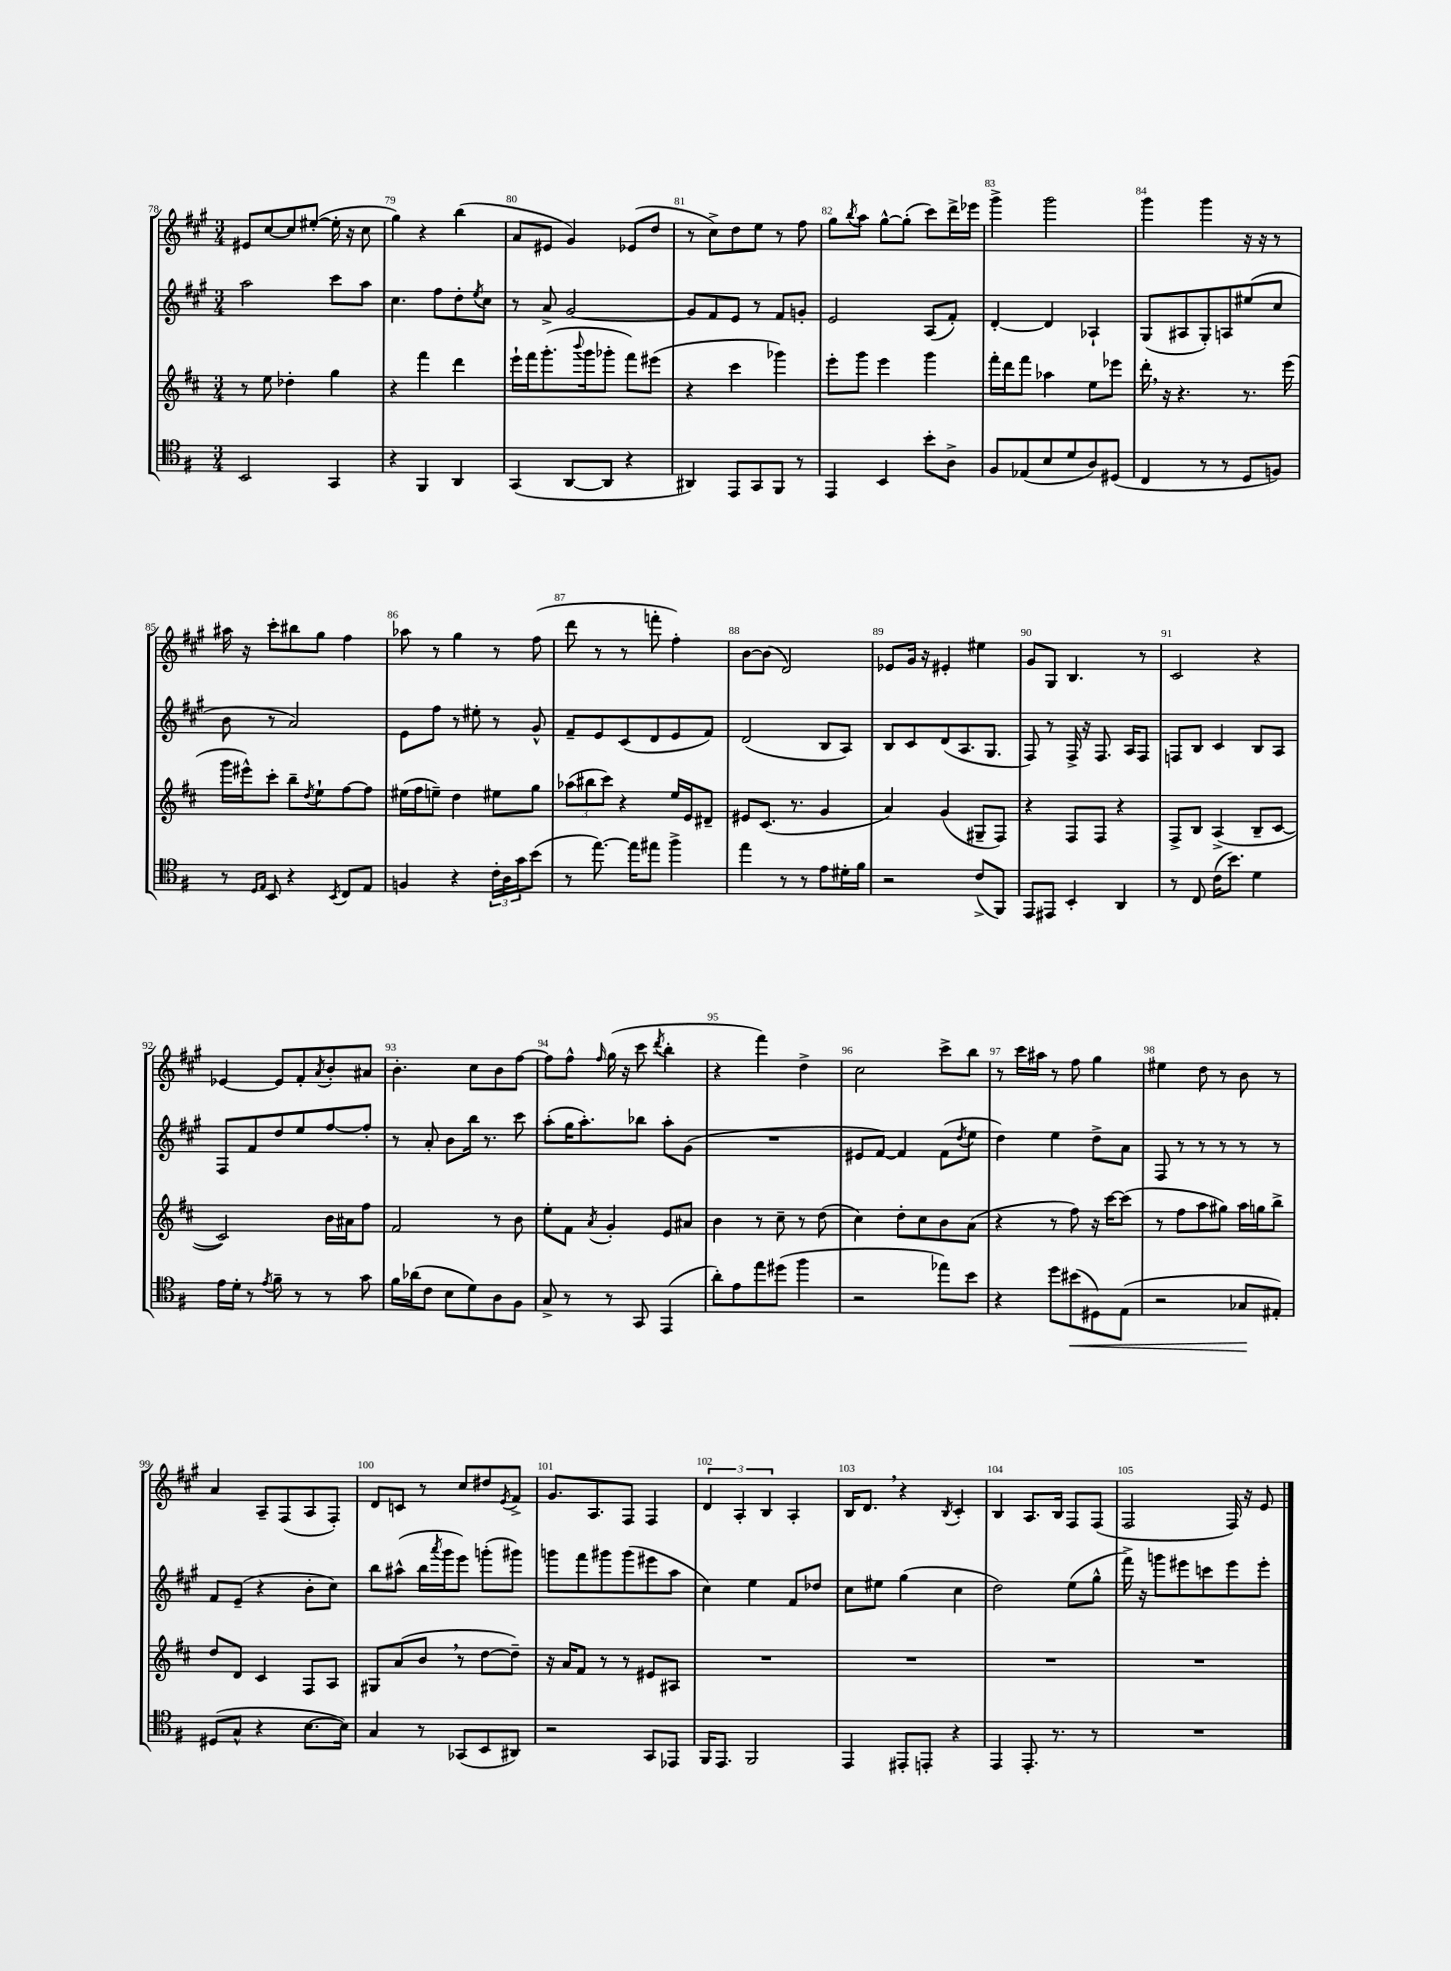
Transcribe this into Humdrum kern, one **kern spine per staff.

**kern	**dynam	**kern	**kern	**kern
*part4	*part4	*part3	*part2	*part1
*staff4	*staff4	*staff3	*staff2	*staff1
*clefC4	*	*clefG2	*clefG2	*clefG2
*k[f#]	*	*k[f#c#]	*k[f#c#g#]	*k[f#c#g#]
*M3/4	*	*M3/4	*M3/4	*M3/4
=78	=78	=78	=78	=78
2BB/	.	8r	2aa\	8e#X/L
.	.	8ee\	.	[8cc#/
.	.	4dd-X'\	.	8cc#/]
.	.	.	.	([8ee#X'/J
4GG/	.	4gg\	8ccc#\L	16ee#'\]
.	.	.	.	16r
.	.	.	8aa\J	8cc#\
=79	=79	=79	=79	=79
4r	.	4r	4.cc#\	4gg#\)
4FF#/	.	4fff#\	.	4r
.	.	.	8ff#\L	.
4AA/	.	4ddd\	8dd'\	(4bb\
.	.	.	8qee/	.
.	.	.	8cc#\J	.
=80	=80	=80	=80	=80
(4GG/	.	16eee`\LL	8r	8a/L
.	.	16fff#\J	.	.
.	.	(8.ggg'\	8a^/	8e#X/J
[8AA/L	.	.	[2g#/	4g#/)
.	.	8qqbbb/	.	.
.	.	16ggg\k	.	.
8AA/J]	.	8ggg-X'\J	.	.
4r	.	8fff#\L)	.	(8e-X/L
.	.	(8eee#X\J	.	8dd/J
=81	=81	=81	=81	=81
4AA#X/)	.	4r	8g#/L]	8r
.	.	.	8f#/	8cc#^\L)
8EE/L	.	4ccc#\	8e/J	8dd\
8GG/	.	.	8r	8ee\J
8FF#/J	.	4ggg-X\)	8f#/L	8r
8r	.	.	8gn'/J	8ff#\
=82	=82	=82	=82	=82
4EE/	.	8eee'\L	2e/	8gg#\L
.	.	.	.	8qbb/
.	.	8ggg\J	.	8aa\J
4BB/	.	4eee\	.	[8gg#^^\L
.	.	.	.	(8gg#'\J]
8b'\L	.	4ggg\	(8A/L	8ccc#\L)
8A^\J	.	.	8f#'/J)	16ddd^\L
.	.	.	.	16eee-X\JJ
=83	=83	=83	=83	=83
8F#/L	.	16fff#'\LL	[4d'/	4ggg#^\
.	.	16ddd\J	.	.
(8E-X/	.	8fff#\J	.	.
8B/	.	4aa-X\	4d/]	2ggg#\
8d/	.	.	.	.
8A/)	.	8ee\L	4A-X`/	.
(8D#X/J	.	8eee-X\J	.	.
=84	=84	=84	=84	=84
4C/	.	16ddd',\	(8G#/L	4ggg#\
.	.	16r	.	.
.	.	4.r	8A#X/	.
8r	.	.	8G#'/)	4ggg#\
8r	.	.	8An/	.
8D/L	.	8.r	(8ee#X/	16r
.	.	.	.	16r
8Fn/J)	.	.	8cc#/J	8r
.	.	(16eee\	.	.
!!LO:LB:g=z
=85	=85	=85	=85	=85
8r	.	16ggg\LL	8b\	16aa#X\
.	.	16eee#X^^\J)	.	16r
16qqD/LL	.	.	.	.
16qqE/JJ	.	.	.	.
8BB/	.	8ccc#'\J	8r	8ccc#'\L
4r	.	8bb~\L	2a/)	8bb#X\
.	.	8qdd/	.	.
.	.	8ee`\	.	8gg#\J
8qBB/	.	.	.	.
8C/L	.	[8ff#\	.	4ff#\
8E/J	.	8ff#\J]	.	.
=86	=86	=86	=86	=86
4Fn/	.	(16ee#X\LL	8e\L	8aa-X\
.	.	16ff#\J	.	.
.	.	8een~\J)	8ff#\J	8r
4r	.	4dd\	8r	4gg#\
.	.	.	8ee#X'\	.
24c'\LL	.	8ee#X\L	8r	8r
24A\	.	.	.	.
24g\J	.	.	.	.
(8b\J	.	8gg\J	8g#^^/	(8ff#\
=87	=87	=87	=87	=87
8r	.	(12aa-X\L	8f#~/L	8ddd\
.	.	12bb#X\	.	.
[8.ee\)	.	.	8e/	8r
.	.	12ccc#\J)	.	.
.	.	4r	(8c#/	8r
16ee\KL]	.	.	.	.
8ee#X\J	.	.	8d/	8fffn'\
4ff#^\	.	16ee/LL	8e/	4ff#'\)
.	.	16e/J	.	.
.	.	8d#X~/J	8f#/J)	.
=88	=88	=88	=88	=88
4ee\	.	8e#X/L	(2d/	[8b\L
.	.	(8.c#/J	.	(8b\J]
8r	.	.	.	2d/)
.	.	8.r	.	.
8r	.	.	.	.
8e\L	.	4g/	8B/L	.
16d#X'\L	.	.	8A/J)	.
16f#\JJ	.	.	.	.
=89	=89	=89	=89	=89
2r	.	4a/)	8B/L	8e-X/L
.	.	.	8c#/	16g#/Jk
.	.	.	.	16r
.	.	(4g/	(8d/	4e#X'/
.	.	.	8.A/	.
(8c^/L	.	8G#X~/L	.	4ee#X\
.	.	.	8.G#/J	.
8FF#/J)	.	8F#/J)	.	.
=90	=90	=90	=90	=90
8EE/L	.	4r	8F#/)	8g#/L
8EE#X/J	.	.	8r	8G#/J
4BB'/	.	8F#/L	16F#^/	4.B/
.	.	.	16r	.
.	.	8F#/J	8.F#/	.
4AA/	.	4r	.	.
.	.	.	16A/KL	.
.	.	.	8F#/J	8r
=91	=91	=91	=91	=91
8r	.	8F#^/L	8Fn/L	2c#/
8C/	.	8B/J	8B/J	.
(16c\KL	.	(4A^/	4c#/	.
8.b\J)	.	.	.	.
4d\	.	8B~/L	8B/L	4r
.	.	[8c#/J	8A/J	.
!!LO:LB:g=z
=92	=92	=92	=92	=92
16e\LL	.	2c#/])	8F#/L	[4e-X/
16d'\JJ	.	.	.	.
8r	.	.	8f#/	.
8qe/	.	.	.	.
8f#~\	.	.	8dd/	8e-/L]
8r	.	.	8ee/	8f#'/
.	.	.	.	8qa/
8r	.	16b\LL	[8ff#/	8b'/
.	.	16a#X\J	.	.
8g\	.	8ff#\J	8ff#'/J]	8a#X/J
=93	=93	=93	=93	=93
16f#\LL	.	2f#/	8r	4.b'\
(16a-X\J	.	.	.	.
8c\J	.	.	8a'/	.
8B\L	.	.	8b\L	.
8d\)	.	.	16bb\Jk	8cc#\L
.	.	.	8.r	.
8A\	.	8r	.	8b\
8F#\J	.	8b\	8ccc#\	[8ff#\J
=94	=94	=94	=94	=94
8G^/	.	8ee'\L	(8aa'\L	8ff#\L]
8r	.	8f#\J	16gg#\K	8ff#^^\J
.	.	.	8.aa'\)	.
.	.	8qa/	.	16qqff#/
8r	.	4g'/	.	(16gg#\
.	.	.	.	16r
8GG/	.	.	8bb-X\J	8ccc#\
.	.	.	.	8qddd/
(4EE/	.	8e/L	8aa'\L	4bb'\
.	.	8a#X/J	(8g#\J	.
=95	=95	=95	=95	=95
8a'\L)	.	4b\	2.r	4r
8e\	.	.	.	.
8ee\	.	8r	.	4fff#\)
(8dd#X\J	.	8cc#~\	.	.
4ff#\	.	8r	.	4dd^\
.	.	(8dd\	.	.
=96	=96	=96	=96	=96
2r	.	4cc#\)	8e#X/L	2cc#\
.	.	.	[8f#/J)	.
.	.	8dd'\L	4f#/]	.
.	.	8cc#\	.	.
8ee-X\L)	.	8b\	(8f#\L	8ccc#^\L
.	.	.	8qdd/	.
8b\J	.	(8a\J	8ee\J	8bb\J
=97	=97	=97	=97	=97
4r	.	4r	4dd\)	8r
.	.	.	.	16ccc#\LL
.	.	.	.	16aa#X\JJ
8dd\L	.	8r	4ee\	8r
!	!LO:HP:b	!	!	!
(8b#X\	<	8ff#\)	.	8ff#\
8D#X\)	.	16r	8dd^\L	4gg#\
.	.	[16ccc#\KL	.	.
(8E\J	.	(8ccc#\J]	8a\J	.
=98	=98	=98	=98	=98
2r	.	8r	8F#/	4ee#X\
.	.	8ff#\L	8r	.
.	.	8aa\	8r	8dd\
.	.	8gg#X\J)	8r	8r
8G-X/L	.	16aa\LL	8r	8b\
.	.	16ggn\J	.	.
8E#X'/J)	[	8bb^\J	8r	8r
!!LO:LB:g=z
=99	=99	=99	=99	=99
(8D#X/L	.	8dd/L	8f#/L	4a/
8G^^/J	.	8d/J	(8e~/J	.
4r	.	4c#/	4r	8A~/L
.	.	.	.	(8F#/
[8.B\L	.	8F#/L	8b'\L	8A/
.	.	8A/J	8cc#\J)	8F#'/J)
16B\Jk])	.	.	.	.
=100	=100	=100	=100	=100
4G/	.	8G#X/L	8bb\L	8d/L
.	.	(8a/	(8aa#X^^\J	8cn/J
8r	.	8b,/J	16bb\LL	8r
.	.	.	8qaaa/	.
.	.	.	16ggg#\J	.
(8GG-X/L	.	8r	8eee\J)	8cc#/L
8BB/	.	[8dd\L	(8gggn'\L	8dd#X/
.	.	.	.	8qe/
8AA#X/J)	.	8dd~\J])	8ggg#X\J)	8f#^/J
=101	=101	=101	=101	=101
2r	.	16r	8gggn\L	8.g#/L
.	.	16a/KL	.	.
.	.	8f#/J	8fff#\	.
.	.	.	.	8.A/
.	.	8r	8ggg#X\	.
.	.	8r	(8ggg#\	8F#/J
8GG/L	.	8e#X/L	8eee#X\	4F#/
8EE-X/J	.	8A#X/J	8aa\J	.
=102	=102	=102	=102	=102
16FF#/KL	.	2.r	4cc#\)	6d/
8.EE/J	.	.	.	.
.	.	.	.	6A'/
2FF#/	.	.	4ee\	.
.	.	.	.	6B/
.	.	.	8f#/L	4A'/
.	.	.	8dd-X/J	.
=103	=103	=103	=103	=103
4EE/	.	2.r	8cc#\L	16B/KL
.	.	.	.	8.d,/J
.	.	.	8ee#X\J	.
8EE#X'/L	.	.	(4gg#\	4r
8EEn'/J	.	.	.	.
.	.	.	.	8qB/
4r	.	.	4cc#\	4c#'/
=104	=104	=104	=104	=104
4EE/	.	2.r	2dd\)	4B/
8.EE'/	.	.	.	8.A/L
8.r	.	.	.	16B/Jk
.	.	.	(8ee\L	8F#/L
8r	.	.	8gg#^^\J	(8F#/J
=105	=105	=105	=105	=105
2.r	.	2.r	16fff#^\)	2F#/
.	.	.	16r	.
.	.	.	8gggn\L	.
.	.	.	8eee#X\	.
.	.	.	8cccn\	.
.	.	.	8eee#\	16F#/)
.	.	.	.	16r
.	.	.	8eee#'\J	8e/
==	==	==	==	==
*-	*-	*-	*-	*-
